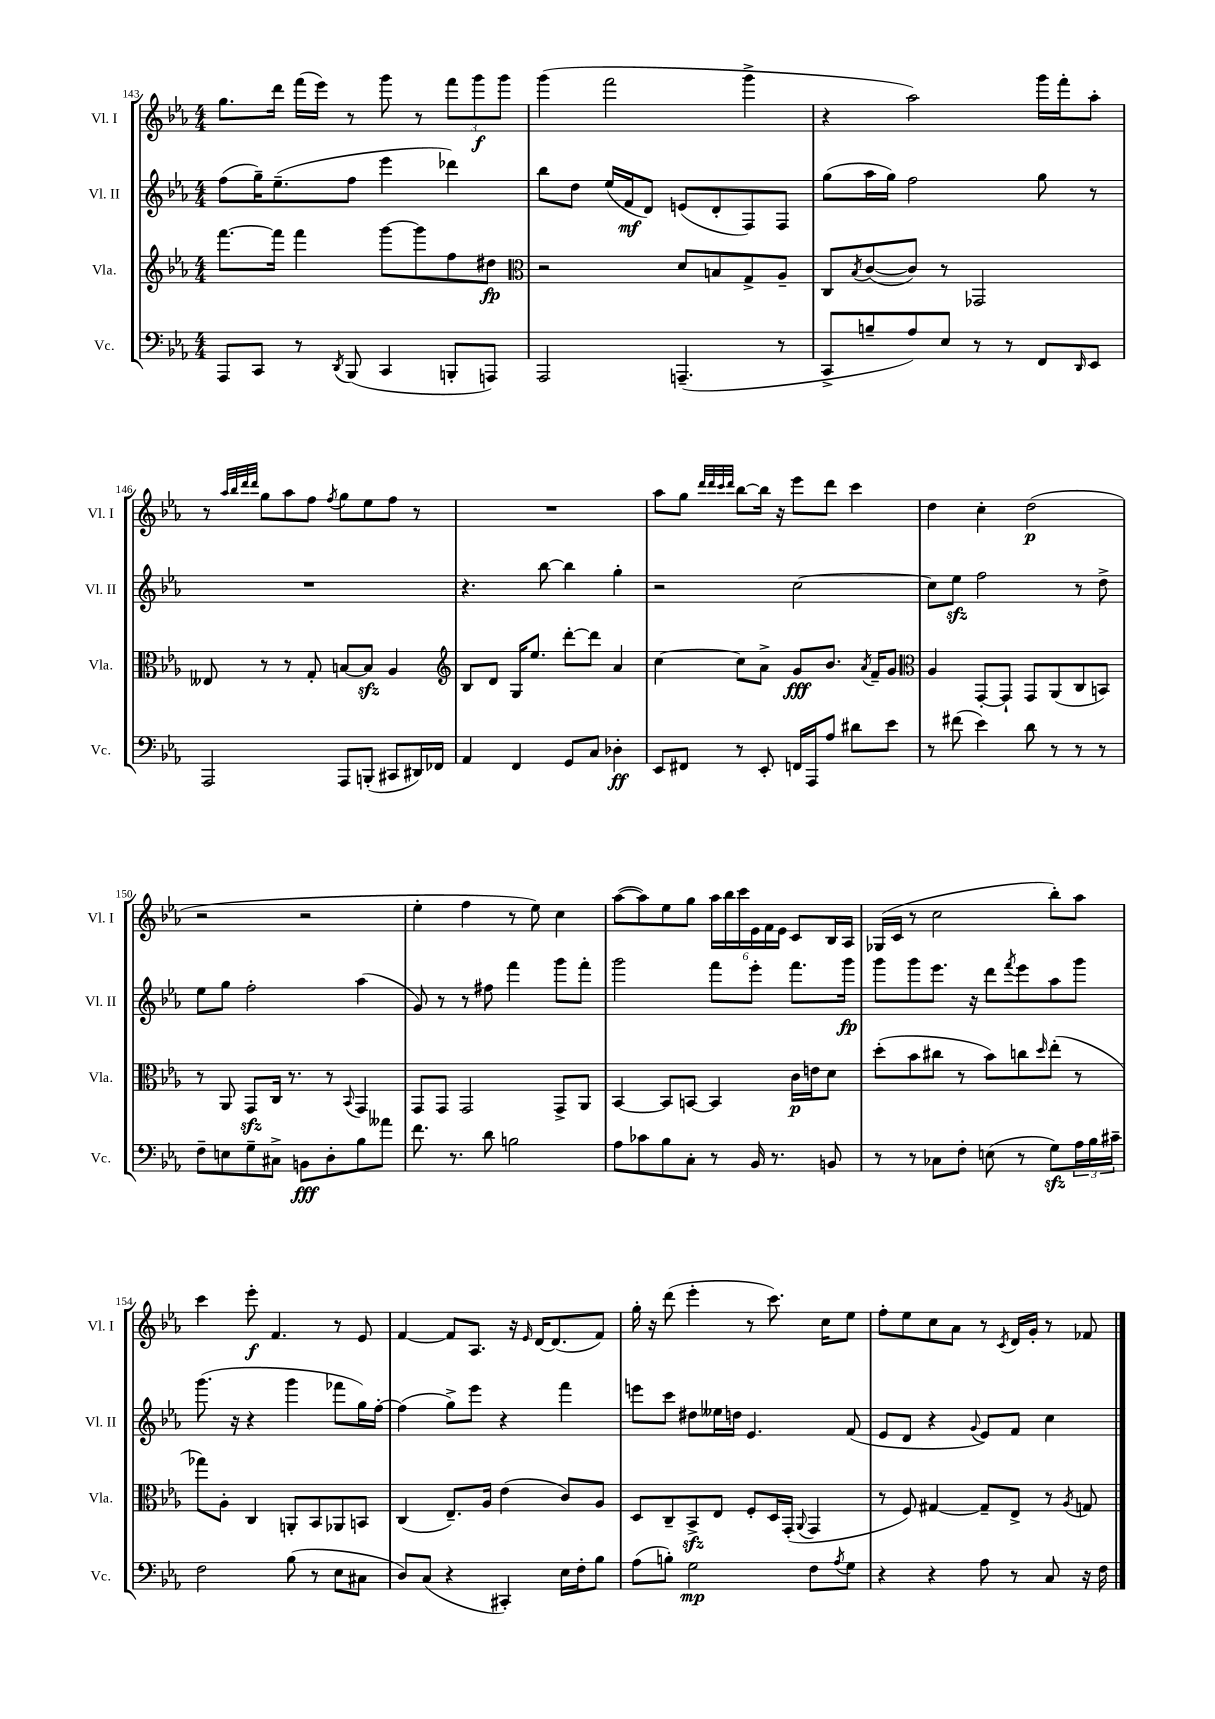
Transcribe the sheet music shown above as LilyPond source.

<<
\new StaffGroup <<
\new Staff = "s0" \with { instrumentName = "Vl. I" shortInstrumentName = "Vl. I" } {
    \clef treble \key ees \major \numericTimeSignature \time 4/4
    g''8. d'''16 f'''16( ees'''16) r8 g'''8 r8 \tuplet 3/2 { f'''8 g'''8\f g'''8 } |
    g'''4( f'''2 g'''4-> |
    r4 aes''2) g'''16 f'''16-. aes''8-. |
    r8 \grace { aes''32 bes''32 d'''32 d'''32 } g''8 aes''8 f''8 \acciaccatura { f''8 } g''8 ees''8 f''8 r8 |
    R1 |
    aes''8 g''8 \grace { d'''32 d'''32 c'''32 d'''32 } bes''8~ bes''16 r16 ees'''8 d'''8 c'''4 |
    d''4 c''4-. d''2\p( |
    r2 r2 |
    ees''4-. f''4 r8 ees''8) c''4 |
    aes''8~( aes''8) ees''8 g''8 \tuplet 6/4 { aes''16 bes''16 c'''16 ees'16 f'16 ees'16 } c'8 bes16 aes16 |
    ges16( c'16 r8 c''2 bes''8-.) aes''8 |
    c'''4 ees'''8-.\f f'4. r8 ees'8 |
    f'4~ f'8 aes8. r16 \grace { ees'16 } d'16~ d'8.( f'8) |
    g''16-. r16 d'''8( ees'''4-. r8 c'''8.) c''16 ees''8 |
    f''8-. ees''8 c''8 aes'8 r8 \acciaccatura { c'8 } d'16 g'16-. r8 fes'8 \bar "|." |
}
\new Staff = "s1" \with { instrumentName = "Vl. II" shortInstrumentName = "Vl. II" } {
    \clef treble \key ees \major \numericTimeSignature \time 4/4
    f''8( g''16--) ees''8.--( f''8 ees'''4 des'''4) |
    bes''8 d''8 ees''16( f'16\mf d'8) e'8( d'8-. f8) f8 |
    g''8( aes''16 g''16) f''2 g''8 r8 |
    R1 |
    r4. bes''8~ bes''4 g''4-. |
    r2 c''2~ |
    c''8 ees''8\sfz f''2 r8 d''8-> |
    ees''8 g''8 f''2-. aes''4( |
    g'8) r8 r8 fis''8 f'''4 g'''8 f'''8-. |
    g'''2 f'''8 ees'''8-. f'''8. g'''16\fp |
    g'''8 g'''8 ees'''8. r16 d'''8 \acciaccatura { f'''8 } ees'''8 aes''8 g'''8 |
    g'''8.( r16 r4 g'''4 fes'''8 g''16) f''16~-. |
    f''4( g''8->) ees'''8 r4 f'''4 |
    e'''8 c'''8 dis''8 eeses''16 d''16 ees'4. f'8( |
    ees'8 d'8 r4 \appoggiatura { g'8 } ees'8) f'8 c''4 \bar "|." |
}
\new Staff = "s2" \with { instrumentName = "Vla." shortInstrumentName = "Vla." } {
    \clef treble \key ees \major \numericTimeSignature \time 4/4
    f'''8.~ f'''16 f'''4 g'''8~ g'''8 f''8 dis''8\fp |
    \clef alto r2 d'8 b8 g8-> aes8-- |
    c8 \acciaccatura { bes8 } c'8~( c'8) r8 ges,2 |
    eeses8 r8 r8 g8-. b8~ b8\sfz aes4 |
    \clef treble bes8 d'8 g16 ees''8. d'''8~-. d'''8 aes'4 |
    c''4~ c''8 aes'8-> g'8\fff bes'8. \acciaccatura { aes'8 } f'16-- g'8 |
    \clef alto aes4 g,8~-. g,8-! g,8 aes,8( c8 b,8) |
    r8 aes,8 g,8\sfz c16 r8. r8 \appoggiatura { bes,8 } g,4 |
    g,8 g,8 g,2 g,8-> aes,8 |
    bes,4~ bes,8 b,8~ b,4 c'16\p e'16 d'8 |
    d''8-.( bes'8 cis''8 r8 bes'8) c''8 \grace { d''16 } ees''8-.( r8 |
    ges''8) aes8-. c4 a,8-. bes,8 aes,8 b,8 |
    c4( ees8.--) aes16 ees'4( c'8) aes8 |
    d8 c8-- bes,8->\sfz ees8 f8-. d16 g,16-.( \appoggiatura { aes,8 } g,4 |
    r8 f8) gis4~ gis8-- ees8-> r8 \acciaccatura { aes8 } g8 \bar "|." |
}
\new Staff = "s3" \with { instrumentName = "Vc." shortInstrumentName = "Vc." } {
    \clef bass \key ees \major \numericTimeSignature \time 4/4
    aes,,8 c,8 r8 \acciaccatura { d,8 } bes,,8( c,4 b,,8-. a,,8) |
    aes,,2 a,,4.--( r8 |
    c,8-> b8-- aes8) ees8 r8 r8 f,8 \grace { d,16 } ees,8 |
    aes,,2 aes,,8 b,,8-.( cis,8 dis,16) fes,16 |
    aes,4 f,4 g,8 c8 des4-.\ff |
    ees,8 fis,8 r8 ees,8-. f,16 aes,,16 aes8 dis'8 ees'8 |
    r8 fis'8( ees'4) d'8 r8 r8 r8 |
    f8-- e8 g8-- cis8-> b,8\fff d8-. bes8 aeses'8 |
    f'8. r8. d'8 b2 |
    aes8 ces'8 bes8 c8-. r8 bes,16 r8. b,8 |
    r8 r8 ces8 f8-. e8( r8 g8\sfz) \tuplet 3/2 { aes16 bes16 cis'16-- } |
    f2 bes8( r8 ees8 cis8 |
    d8) c8( r4 cis,4-.) ees16 f16-. bes8 |
    aes8( b8-.) g2\mp f8 \acciaccatura { aes8 } g8 |
    r4 r4 aes8 r8 c8 r16 f16 \bar "|." |
}
>>
>>
\layout { \context { \Score currentBarNumber = #143 } }
